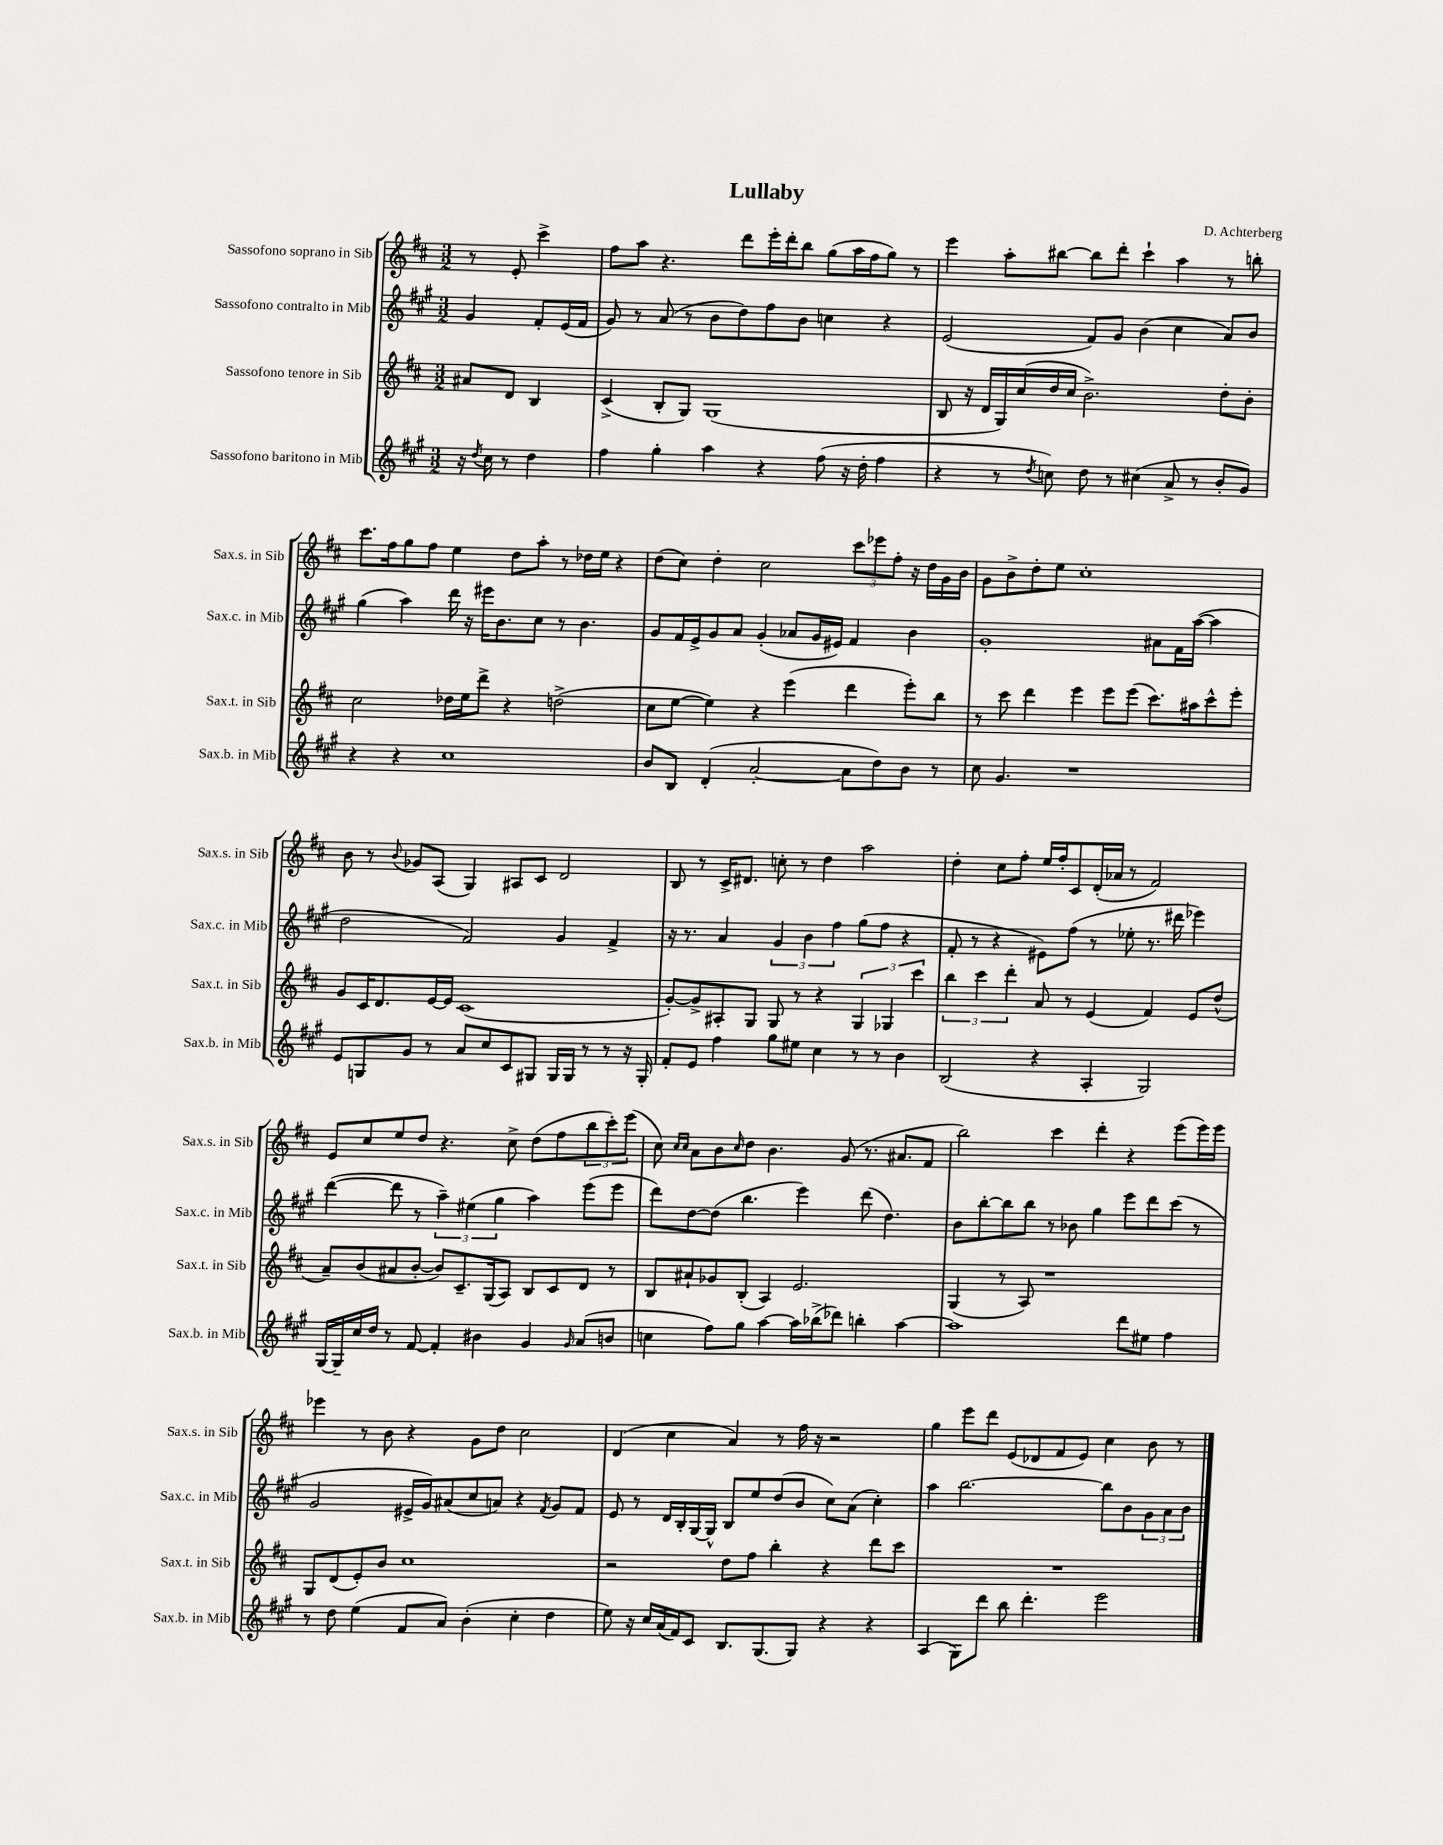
\header { title = "Lullaby" composer = "D. Achterberg" }
<<
\new StaffGroup <<
\new Staff = "s0" \with { instrumentName = "Sassofono soprano in Sib" shortInstrumentName = "Sax.s. in Sib" } {
    \clef treble \key d \major \numericTimeSignature \time 3/2 \partial 2
    r8 e'8-. cis'''4-> |
    fis''8 a''8 r4. d'''8 e'''16-. d'''16-. b''8 g''8( a''16 fis''16 g''8) r8 |
    e'''4 a''8-. bis''8~ bis''8 d'''8-. cis'''4-! a''4 r8 b''8-. |
    cis'''8. fis''16 g''8 fis''8 e''4 d''8 a''8-. r8 des''16 e''16 r4 |
    d''8( cis''8) d''4-. cis''2 \tuplet 3/2 { cis'''8 ees'''8 fis''8-. } r16 d''16 g'16 b'16 |
    g'8 b'8-> d''8-. e''8 cis''1-. |
    b'8 r8 \appoggiatura { b'8 } ges'8 a8( g4) ais8 cis'8 d'2 |
    b8 r8 cis'16-> dis'8. c''8-. r8 d''4 a''2 |
    d''4-. cis''8 fis''8-. e''16 fis''16-. cis'8 d'16-.( aes'16 r8 fis'2) |
    e'8 cis''8 e''8 d''8 r4. cis''8-> d''8( fis''8 \tuplet 3/2 { b''8 cis'''8-.) e'''8( } |
    cis''8) \grace { cis''16 cis''16 } a'8 b'8 \grace { cis''16 } d''8 b'4. g'8( r8. ais'8. fis'8 |
    b''2) cis'''4 d'''4-. r4 e'''8( e'''16) e'''16 |
    ees'''4 r8 b'8 r4 g'8 d''8 cis''2 |
    d'4( cis''4 a'4) r8 fis''16 r16 r2 |
    g''4 e'''8 d'''8 e'8( des'8 fis'8 e'8) cis''4 b'8 r8 \bar "|." |
}
\new Staff = "s1" \with { instrumentName = "Sassofono contralto in Mib" shortInstrumentName = "Sax.c. in Mib" } {
    \clef treble \key a \major \numericTimeSignature \time 3/2 \partial 2
    gis'4 fis'8-. e'16( fis'16 |
    gis'8) r8 a'8( r8 b'8 d''8) fis''8 b'8 c''4 r4 |
    e'2( fis'8) gis'8 b'4( cis''4 a'8) b'8 |
    gis''4( a''4) d'''16 r16 eis'''16 b'8. cis''8 r8 b'4. |
    gis'8 fis'16 e'16-> gis'8 a'8 gis'4-.( aes'8 gis'16 eis'16) fis'4 b'4 |
    gis'1-. ais'8 fis'16 a''16~( a''4 |
    d''2 fis'2) gis'4 fis'4-> |
    r16 r8. a'4 \tuplet 3/2 { gis'4 b'4 fis''4 } gis''8( fis''8 r4 |
    fis'8-. r8 r4 eis'8) fis''8( r8 ees''8-. r8. dis'''16 ees'''4) |
    d'''4~( d'''8 r8 \tuplet 3/2 { a''4--) eis''4( gis''4 } a''4) e'''8( e'''8 |
    d'''8) d''8~ d''8( b''4. e'''4) d'''8( d''4.) |
    b'8 b''8~-. b''8 b''8 r8 bes'8 gis''4 e'''8 d'''8 cis'''8( r8 |
    gis'2 eis'16-> gis'16) ais'8( cis''8 a'8) r4 \acciaccatura { fis'8 } gis'8 fis'8 |
    e'8 r8 d'16 b16-. gis16~ gis16-^ b8 e''8 d''8( b'8 cis''8) a'8( cis''4-.) |
    a''4 b''2.~ b''8 b'8 \tuplet 3/2 { gis'8 a'8 b'8 } \bar "|." |
}
\new Staff = "s2" \with { instrumentName = "Sassofono tenore in Sib" shortInstrumentName = "Sax.t. in Sib" } {
    \clef treble \key d \major \numericTimeSignature \time 3/2 \partial 2
    ais'8 d'8 b4 |
    cis'4->( b8-. g8) g1( |
    b8 r16 d'16 g16) cis''16( d''16 cis''16 b'2.->) d''8-. b'8-. |
    cis''2 des''16 e''16 d'''8-> r4 d''2->( |
    cis''8 e''8~ e''4) r4 e'''4( d'''4 e'''8-.) b''8 |
    r8 cis'''8 d'''4 e'''4 e'''8 e'''8( cis'''8.) ais''16 cis'''8-^ e'''8-. |
    g'8 cis'16 d'8. e'16~ e'16 cis'1( |
    g'8~-.) g'8-> ais8-. g8 g8 r8 r4 \tuplet 3/2 { g4 ges4 cis'''4 } |
    \tuplet 3/2 { b''4 cis'''4 d'''4-. } a'8 r8 e'4( fis'4) e'8 d''8-^( |
    a'8--) b'8( ais'8 b'8~-. b'8) cis'8.-- g16( a8) b8 cis'8 d'8 r8 |
    b8 ais'8-! ges'8 b8-.( a4) e'2. |
    g4( r8 a8) r1 |
    g8 d'8( e'8-.) b'8 cis''1 |
    r2 d''8 fis''8 b''4-. r4 d'''8 cis'''8 |
    R1. \bar "|." |
}
\new Staff = "s3" \with { instrumentName = "Sassofono baritono in Mib" shortInstrumentName = "Sax.b. in Mib" } {
    \clef treble \key a \major \numericTimeSignature \time 3/2 \partial 2
    r16 \acciaccatura { d''8 } cis''16 r8 d''4 |
    fis''4 gis''4-. a''4 r4 fis''8( r16 d''16-. fis''4 |
    r4 r8 \acciaccatura { d''8 } c''8) d''8 r8 cis''4( a'8-> r8 b'8-. gis'8) |
    r4 r4 cis''1 |
    b'8 b8 d'4-.( a'2~-. a'8 d''8) b'8 r8 |
    cis''8 gis'4. r1 |
    e'8 g8 gis'8 r8 a'8 cis''8 cis'8 gis8 gis16 gis16 r8 r8 r16 gis16-. |
    fis'8-. e'8 fis''4 gis''8 eis''8 cis''4 r8 r8 b'4 |
    b2( r4 a4-. gis2) |
    gis16~ gis16-- cis''16 d''16 r8 fis'8~ fis'4-. bis'4 gis'4 \grace { gis'16 } a'8( b'8 |
    c''4 fis''8) gis''8 a''4~ a''16 bes''16->( des'''8) b''4-. a''4~ |
    a''1 d'''8 eis''8 fis''4 |
    r8 d''8 e''4( fis'8 a'8) b'4-.( cis''4-. d''4 |
    e''8) r16 cis''16 a'16( fis'16) cis'8 b8. gis8.( gis8) r4 r4 |
    a4( gis8) d'''8 b''8 d'''4.-. e'''2 \bar "|." |
}
>>
>>
\layout { \context { \Score \remove "Bar_number_engraver" } }
